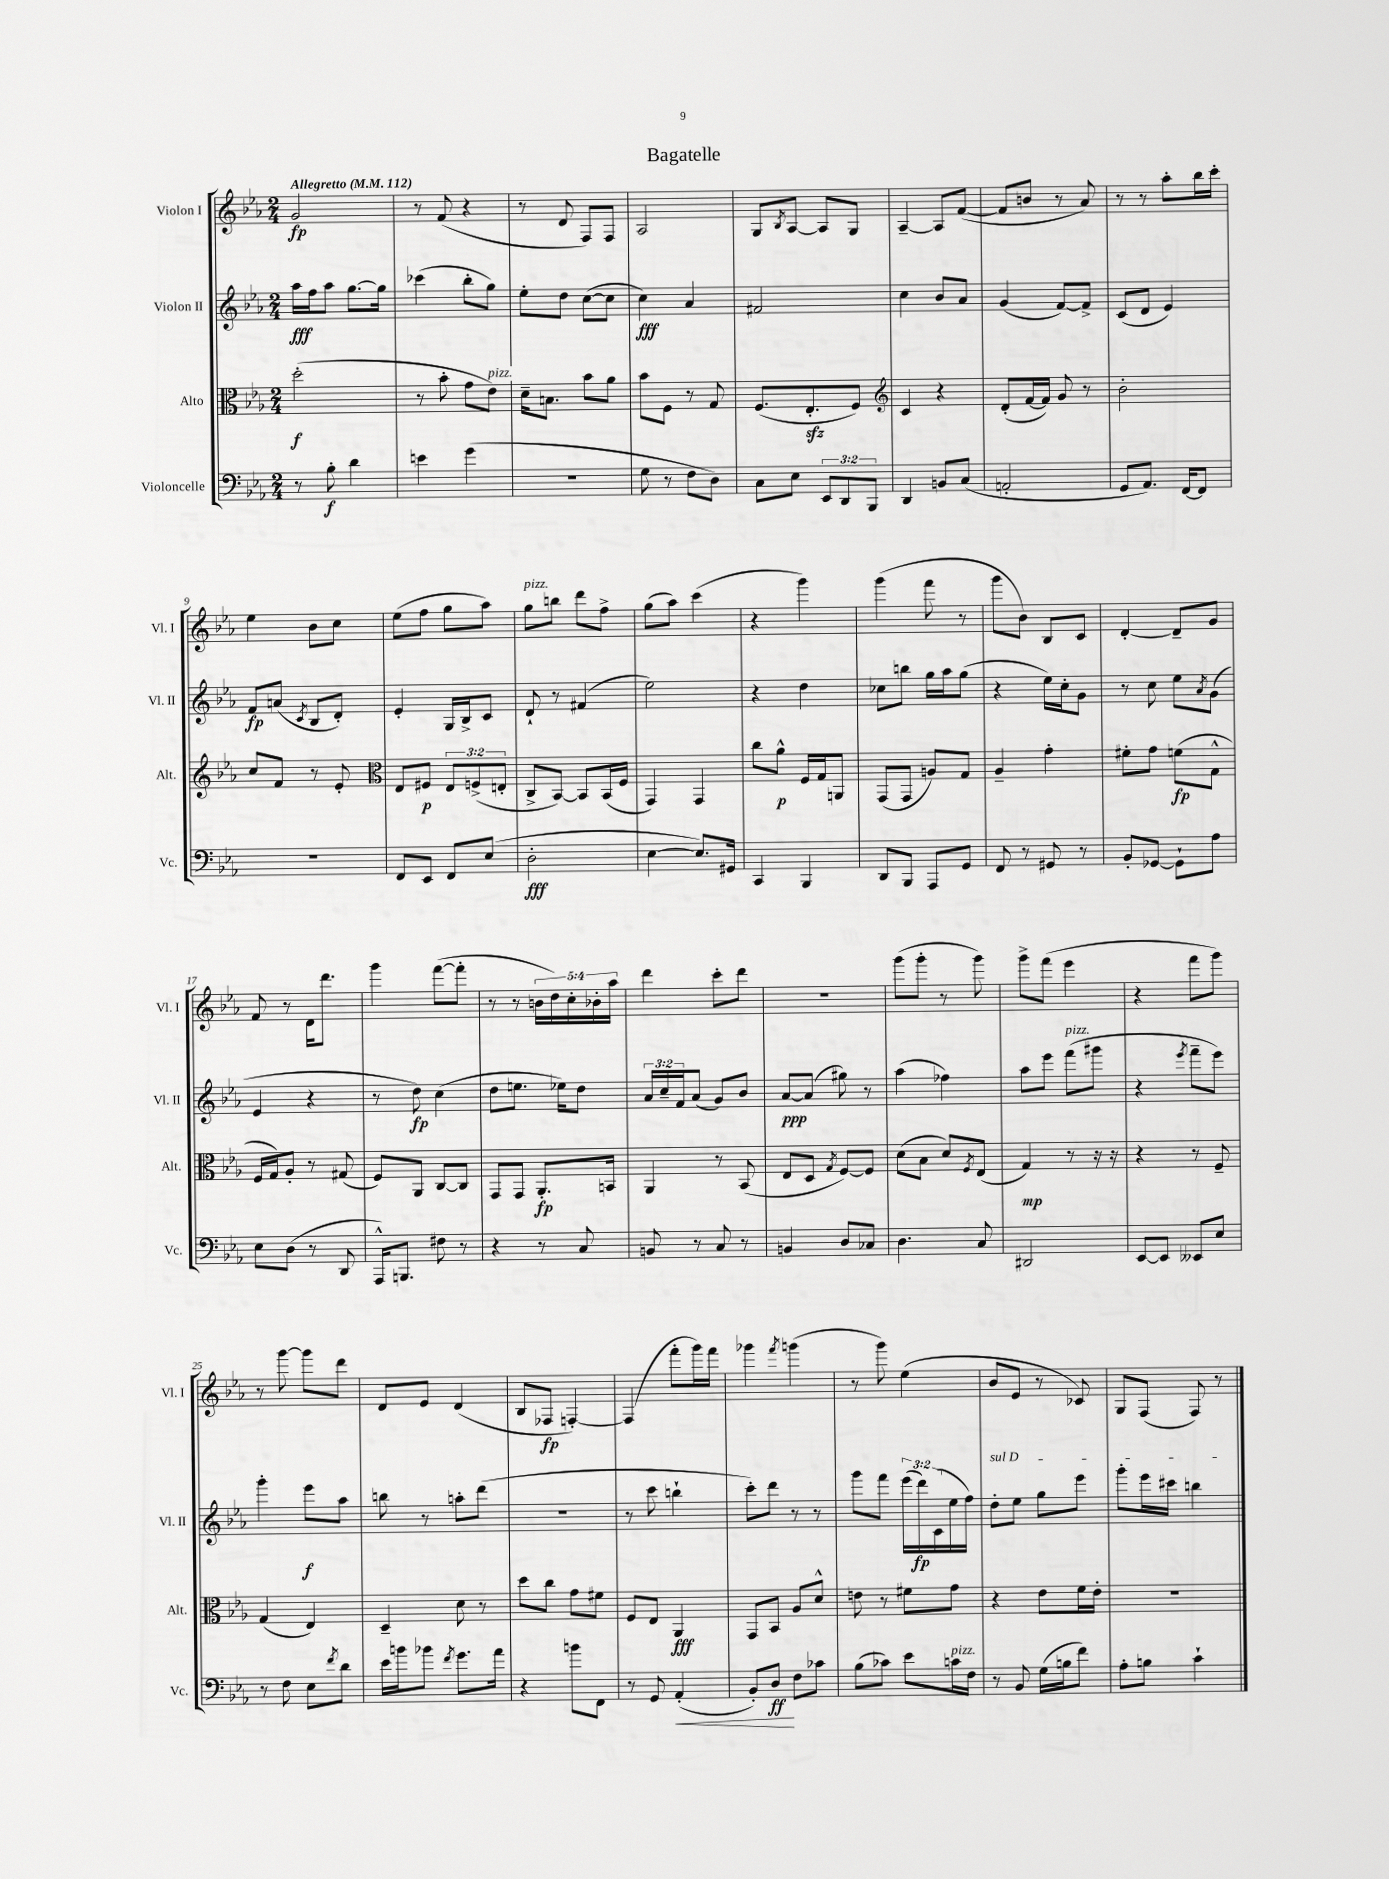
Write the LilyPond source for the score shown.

\header { title = "Bagatelle" }
<<
\new StaffGroup <<
\new Staff = "s0" \with { instrumentName = "Violon I" shortInstrumentName = "Vl. I" } {
    \clef treble \key ees \major \numericTimeSignature \time 2/4 \override Staff.TupletNumber.text = #tuplet-number::calc-fraction-text \tempo "Allegretto" 4 = 112
    g'2\fp |
    r8 f'8( r4 |
    r8 d'8 f8) f8 |
    aes2 |
    g8 \acciaccatura { bes8 } aes8~ aes8 g8 |
    aes4~-- aes8 f'8~( |
    f'8 b'8 r8 aes'8) |
    r8 r8 aes''8-. bes''16 c'''16-. |
    ees''4 bes'8 c''8 |
    ees''8( f''8 g''8 aes''8) |
    g''8^\markup { \italic "pizz." } b''8 d'''8 f''8-> |
    g''8( aes''8) c'''4( |
    r4 g'''4) |
    g'''4( f'''8 r8 |
    g'''8 bes'8) bes8 c'8 |
    d'4~-. d'8-- g'8 |
    f'8 r8 d'16 d'''8. |
    g'''4 f'''8~( f'''8-. |
    r8 r8 \tuplet 5/4 { b'16 d''16) c''16-. bes'16-. aes''16 } |
    d'''4 c'''8-. d'''8 |
    r2 |
    g'''8( g'''8-. r8 g'''8) |
    g'''8-> f'''8( ees'''4 |
    r4 f'''8 g'''8) |
    r8 g'''8~ g'''8 d'''8 |
    d'8 ees'8 d'4( |
    bes8 fes8\fp f4~-.) |
    f4( f'''8-. g'''16) f'''16 |
    ges'''4 \acciaccatura { f'''8 } g'''4( |
    r8 g'''8) ees''4( |
    bes'8 ees'8 r8 ces'8) |
    g8 f8( f8) r8 \bar "|." |
}
\new Staff = "s1" \with { instrumentName = "Violon II" shortInstrumentName = "Vl. II" } {
    \clef treble \key ees \major \numericTimeSignature \time 2/4 \override Staff.TupletNumber.text = #tuplet-number::calc-fraction-text
    aes''16\fff f''16 aes''8 g''8.~ g''16 |
    ces'''4( bes''8-. g''8) |
    ees''8-. d''8 c''8~( c''8 |
    c''4\fff) aes'4 |
    fis'2 |
    c''4 bes'8 aes'8 |
    g'4( f'8~) f'8-> |
    c'8( d'8 ees'4) |
    f'8\fp a'8( \acciaccatura { c'8 } bes8 d'8-.) |
    ees'4-. g16 bes16-> c'8 |
    d'8-! r8 fis'4( |
    ees''2) |
    r4 d''4 |
    ces''8 b''8 g''16 aes''16 g''8( |
    r4 ees''16) c''16-. g'8 |
    r8 c''8 ees''8 \acciaccatura { aes'8 } g'8( |
    ees'4 r4 |
    r8 d''8\fp) c''4( |
    d''8 e''8. ees''16) d''8 |
    \tuplet 3/2 { aes'16 c''16-- f'16 } aes'8( g'8) bes'8 |
    aes'8~\ppp aes'8( gis''8) r8 |
    aes''4( fes''4) |
    aes''8 ees'''8 f'''8^\markup { \italic "pizz." }( gis'''8 |
    r4 \acciaccatura { ees'''8 } f'''8-- ees'''8) |
    g'''4-. ees'''8\f aes''8 |
    b''8 r8 a''8-. d'''8( |
    R2 |
    r8 c'''8 b''4-! |
    c'''8-.) d'''8 r8 r8 |
    g'''8 f'''8 \tuplet 3/2 { ees'''16( d'''16\fp) c'16( } ees''16 f''16) |
    \once \override TextSpanner.bound-details.left.text = \markup { \italic "sul D" } d''8-.\startTextSpan ees''8 g''8 ees'''8 |
    g'''8-. ees'''16 cis'''16 b''4\stopTextSpan \bar "|." |
}
\new Staff = "s2" \with { instrumentName = "Alto" shortInstrumentName = "Alt." } {
    \clef alto \key ees \major \numericTimeSignature \time 2/4 \override Staff.TupletNumber.text = #tuplet-number::calc-fraction-text
    d''2-.\f( |
    r8 bes'8-. g'8 ees'8^\markup { \italic "pizz." }) |
    d'16-- b8. bes'8 aes'8 |
    bes'8 f8 r8 g8 |
    f8.( ees8.-.\sfz f8) |
    \clef treble c'4 r4 |
    d'8-.( f'16~ f'16) g'8 r8 |
    bes'2-. |
    c''8 f'8 r8 ees'8-. |
    \clef alto ees8 fis8\p \tuplet 3/2 { ees8 f8->( e8-. } |
    c8-> bes,8~) bes,8 bes,16( f16 |
    g,4) g,4 |
    c''8 aes'8-^\p f16 g16 a,8 |
    g,8( g,8 a8) g8 |
    aes4-- g'4-. |
    fis'8-. g'8 f'8\fp( g8-^ |
    f16 g16) aes8-. r8 gis8( |
    f8) aes,8 c8~ c8 |
    g,8 g,8 aes,8.-.\fp b,16 |
    aes,4 r8 bes,8( |
    ees8 d8 \acciaccatura { g8 } f8~) f8 |
    d'8( bes8 d'8) \acciaccatura { f8 } ees8( |
    g4\mp) r8 r16 r16 |
    r4 r8 f8-- |
    g4( ees4) |
    d4-- d'8 r8 |
    d''8 c''8 g'8 fis'8 |
    f8 ees8 aes,4\fff |
    g,8 bes,8 aes8 d'8-^ |
    e'8 r8 fis'8 g'8 |
    r4 ees'8 f'16 ees'16-. |
    R2 \bar "|." |
}
\new Staff = "s3" \with { instrumentName = "Violoncelle" shortInstrumentName = "Vc." } {
    \clef bass \key ees \major \numericTimeSignature \time 2/4 \override Staff.TupletNumber.text = #tuplet-number::calc-fraction-text
    r8 bes8-.\f d'4 |
    e'4 g'4( |
    R2 |
    g8 r8 f8 d8) |
    c8 ees8 \tuplet 3/2 { ees,8 d,8 bes,,8 } |
    d,4 b,8 c8( |
    a,2-. |
    g,8 aes,8.) f,16~ f,8 |
    R2 |
    f,8 ees,8 f,8 ees8( |
    d2-.\fff |
    ees4~ ees8.) gis,16 |
    c,4 bes,,4 |
    d,8 bes,,8 aes,,8 g,8 |
    f,8 r8 gis,8 r8 |
    bes,8-. ges,8~ ges,8-! aes8 |
    ees8 d8( r8 d,8 |
    aes,,16-^) b,,8. fis8 r8 |
    r4 r8 c8 |
    b,8 r8 c8 r8 |
    b,4 d8 ces8 |
    d4. c8 |
    dis,2 |
    ees,8~ ees,8 eeses,8 ees8 |
    r8 f8 ees8 \acciaccatura { f'8 } d'8 |
    ees'16 b'16 bes'8 \acciaccatura { f'8 } g'8. aes'16 |
    r4 b'8 f,8 |
    r8 g,8 aes,4-.\<( |
    bes,8-.) d8\ff\! f8 ces'8 |
    bes8( ces'8) ees'8 c'16^\markup { \italic "pizz." } f16 |
    r8 bes,8 g16( b16 f'8) |
    aes8-. b8 c'4-! \bar "|." |
}
>>
>>
